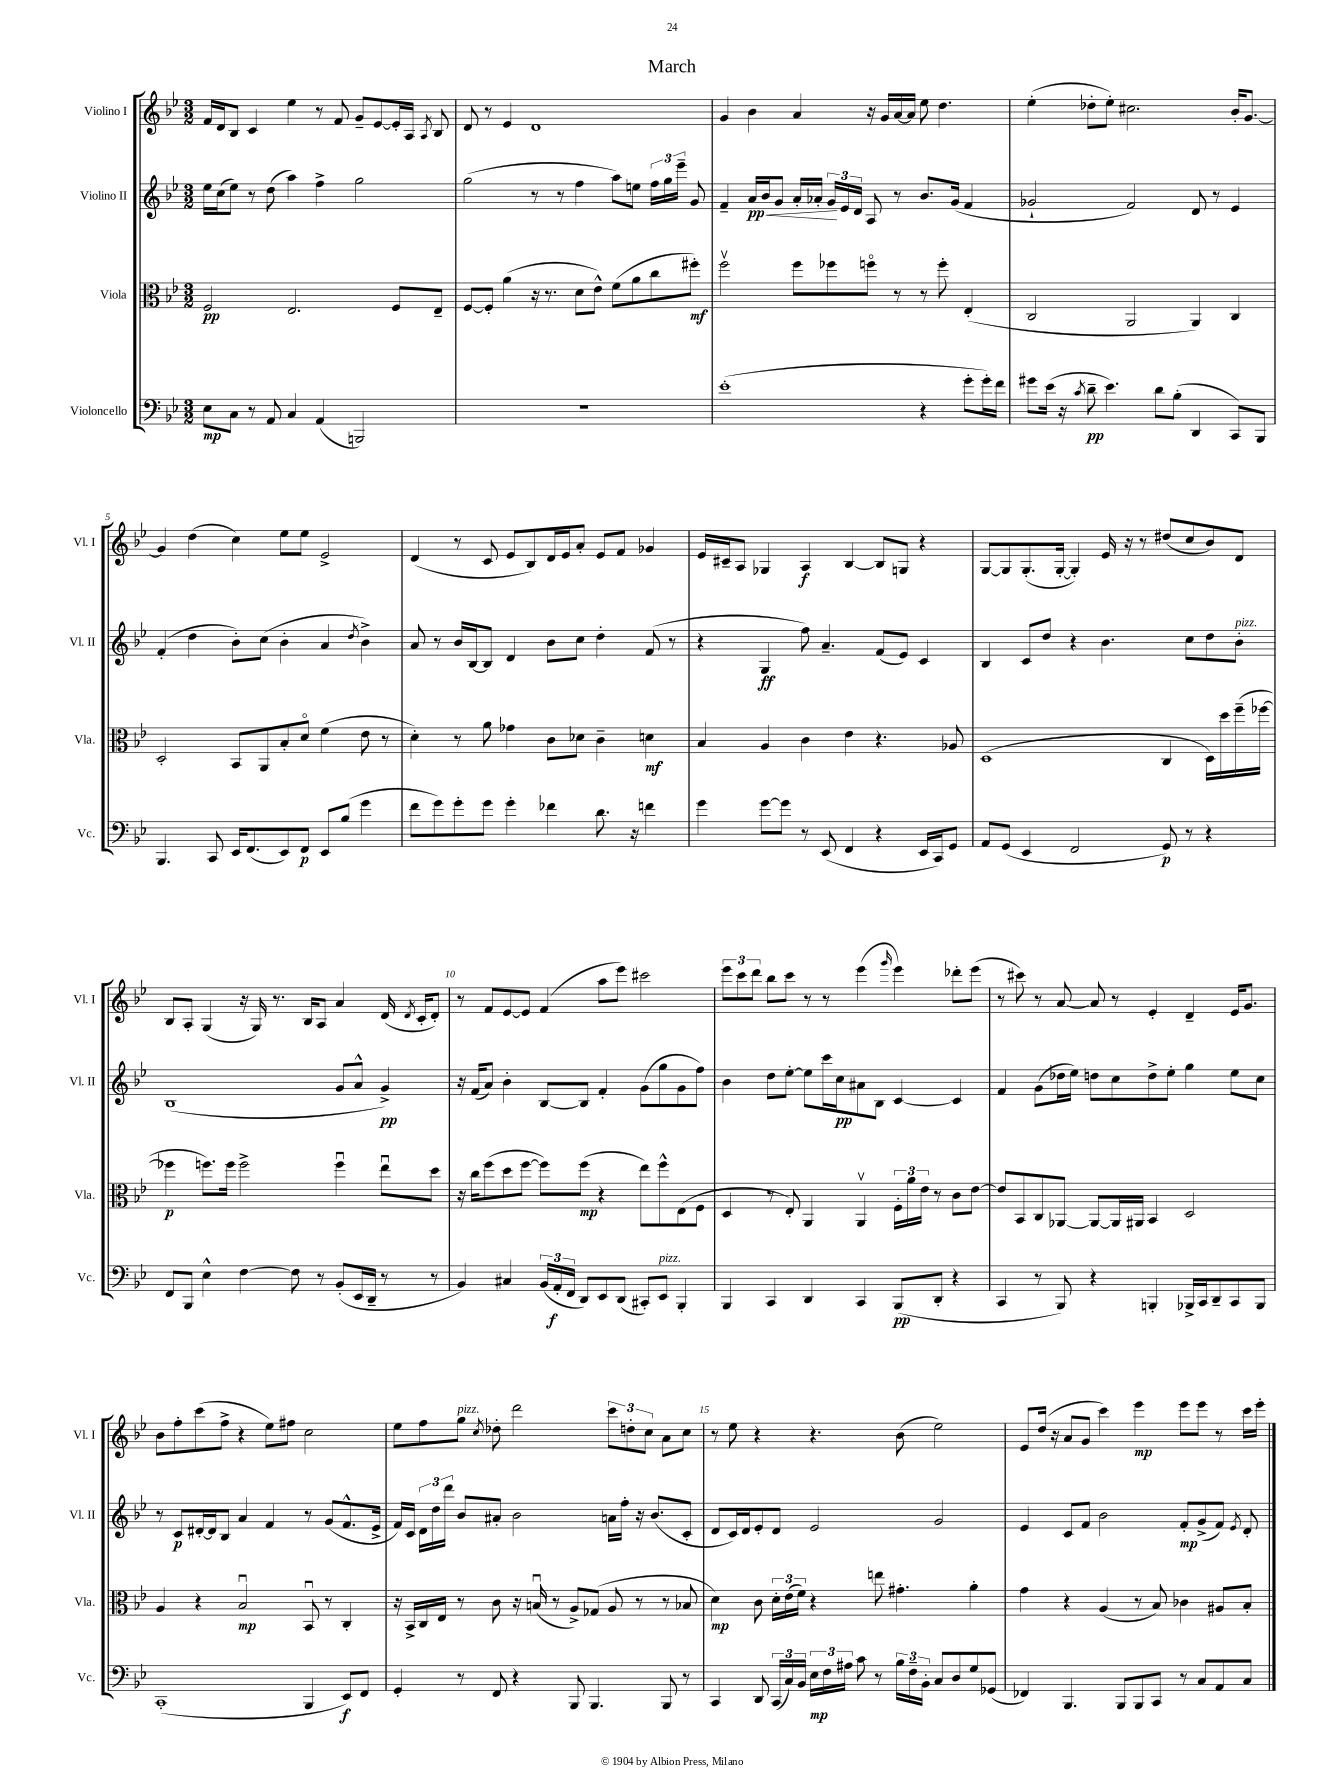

**kern	**kern	**kern	**kern
*staff4	*staff3	*staff2	*staff1
*clefF4	*clefC3	*clefG2	*clefG2
*k[b-e-]	*k[b-e-]	*k[b-e-]	*k[b-e-]
*M3/2	*M3/2	*M3/2	*M3/2
8E-	2F	16ee-	16f
.	.	(16cc	16d
8C	.	8ee-)	8B-
8r	.	8r	4c
8AA	.	(8dd	.
4C	2.E-	4aa)	4ee-
(4AA	.	4ff^	8r
.	.	.	8f
2BBB)	.	2gg	8g~
.	.	.	[8e-
.	8F	.	16e-']
.	.	.	16A
.	.	.	8qA
.	8E-~	.	8B-
=	=	=	=
1.r	[8F	(2gg	8d
.	8F']	.	8r
.	(4a	.	4e-
.	16r	8r	1d
.	8.r	.	.
.	.	8r	.
.	8d	4ff	.
.	8e-^^)	.	.
.	(8f	8aa)	.
.	8a	8ee	.
.	8cc	24ff	.
.	.	24gg	.
.	.	24eee-~	.
.	8ff#')	8g	.
=	=	=	=
(1e-'	2ffv	4f~	4g
.	.	16a	4b-
.	.	16b-	.
.	.	8g	.
.	8ff	16a'	4a
.	.	16a-'	.
.	8ff-	24g	.
.	.	24e-	.
.	.	24d	.
.	8ffo	8A	16r
.	.	.	16g
.	8r	8r	[16a
.	.	.	16a]
4r	8r	8.b-	8ee-
.	8ff'	.	4.dd
.	.	(16g	.
8g'	(4E-'	4f	.
16g')	.	.	.
16f	.	.	.
=	=	=	=
8g#	2C	2g-`	(4ee-'
(16e-	.	.	.
16r	.	.	.
8qc	.	.	.
8d~	.	.	8dd-'
4.e-)	.	.	8ee-')
.	2AA	2f)	2.cc#
8d	.	.	.
(8B-'	.	.	.
4DD	4AA)	8d	.
.	.	8r	.
8CC)	4C	4e-	16b-'
.	.	.	[8.g
8BBB-	.	.	.
=	=	=	=
4.BBB-	2D'	(4f'	4g]
.	.	4dd	(4dd
8CC	.	.	.
16EE-	8BB-	8b-')	4cc)
(8.FF	.	.	.
.	8AA	(8cc	.
8EE-)	8B-'	4b-'	8ee-
8FF	8do	.	8ee-
8EE-	(4f	4a	2e-^
(8B-	.	.	.
.	.	8qdd	.
4g	8e-	4b-^)	.
.	8r	.	.
=	=	=	=
8f	4d')	8a	(4d
8g)	.	8r	.
8g'	8r	16b-	8r
.	.	[16B-	.
8g	8a	8B-]	8c
4g'	4g-	4d	8e-
.	.	.	8B-)
4f-	8c	8b-	16d
.	.	.	16e-
.	8d-	8cc	8a'
8.d	4c~	4dd'	8e-
.	.	.	8f
16r	.	.	.
4f	4d	(8f	4g-
.	.	8r	.
=	=	=	=
4g	4B-	4r	16e-
.	.	.	16c#~
.	.	.	8A
[8g	4A	4G	4G-
8g]	.	.	.
8r	4c	8ff)	4A
(8EE-	.	4.a~	.
4FF	4e-	.	[4B-
4r	4.r	(8f	8B-]
.	.	8e-)	8G
16EE-	.	4c	4r
16CC)	.	.	.
8GG	8A-	.	.
=	=	=	=
8AA	(1D	4B-	[8G
(8GG	.	.	8G]
4EE-	.	8c	(8.G'
.	.	8dd	.
.	.	.	[16G'
2FF	.	4r	4G'])
.	.	4.b-	16e-
.	.	.	16r
.	.	.	8r
8GG)	4C	.	(8dd#
8r	.	8cc	8cc
4r	16D)	8dd	8b-)
.	16dd	.	.
.	(16ff~	8b-'	8d
.	[16ff-	.	.
=	=	=	=
8FF	4ff-]	(1B-	8B-
8BBB-	.	.	8A'
4E-^^	8.ff)	.	(4G
.	16ff	.	.
[4F	2ff^	.	16r
.	.	.	16G)
.	.	.	8.r
8F]	.	.	.
.	.	.	16B-
8r	.	.	8A
(8BB-'	4ffu	8g	4a
16EE-	.	8a^^	.
16DD~	.	.	.
8r	8ee-u	4g^)	(16d
.	.	.	8qd
.	.	.	16c'
8r	8dd	.	8d')
=	=	=	=
4BB-)	16r	16r	8r
.	16cc	(16f	.
.	(8ff	8a)	8f
4C#	8dd	4b-'	[8e-
.	[8ff	.	8e-]
(24BB-	8ff])	[8B-	(4f
24AA'	.	.	.
24FF	.	.	.
8DD)	(8ff	8B-]	.
8EE-	4r	4f'	8aa
(8DD	.	.	8eee-)
8CC#')	8ee-)	(8g	2ccc#
8EE-	8ff^^	8gg	.
4BBB-'	(8E-	8g	.
.	8F	8ff)	.
=	=	=	=
4BBB-	4D	4b-	12eee-
.	.	.	12ccc
.	.	.	12ddd
4CC	8r	8dd	8bb-
.	8E-')	[8ee-'	8ccc
4DD	4AA	8ee-]	8r
.	.	16ccc	8r
.	.	16cc	.
4CC	4AAv	8a#	(4eee-
.	.	8B-	.
.	.	.	16qqggg
(8BBB-	24F'	[4c	4eee-)
.	24a	.	.
.	24e-	.	.
8DD'	8r	.	.
4r	8c	4c]	8ddd-'
.	[8e-	.	(8eee-
=	=	=	=
4CC	8e-]	4f	8r
.	8BB-	.	8ccc#)
8r	8C	(8g	8r
8BBB-)	[8AA-	16dd-	[8a
.	.	16ee-)	.
4r	8AA-_	8dd	8a]
.	16AA-]	8cc	8r
.	16AA#	.	.
4BBB'	4BB-	8dd^	4e-'
.	.	8ee-'	.
16BBB-^	2D	4gg	4d~
16CC	.	.	.
8DD~	.	.	.
8CC	.	8ee-	16e-
.	.	.	8.g
8BBB-	.	8cc	.
=	=	=	=
(1CC'	4A	8r	8b-
.	.	8c	8ff'
.	4r	[16d#'	(8ccc
.	.	16d#]	.
.	.	8B-	8ff^
.	2B-u	4a	4r
.	.	4f	8ee-)
.	.	.	8ff#
4BBB-	8BB-u	8r	2cc
.	8r	(8g	.
8EE-)	4C'	8.f^^	.
8FF	.	.	.
.	.	16e-^	.
=	=	=	=
4GG'	16r	16f)	8ee-
.	16BB-^	16c	.
.	16C	24d	8ff
.	.	24dd	.
.	16E-	.	.
.	.	24ddd	.
8r	8r	8b-	8gg
.	.	.	8qcc
8FF	8c	8a#'	8dd-'
4r	16r	2b-	2ddd
.	(16Bu	.	.
.	8r	.	.
8BBB-	8A^)	.	.
4.BBB-	(8G-	.	.
.	8A	16a	12ccc
.	.	16ff'	.
.	.	.	12dd'
.	8r	16r	.
.	.	.	12cc
.	.	(8.b-	.
8BBB-	8r	.	8a
8r	8B-	8c'	8cc
=	=	=	=
4CC	4d)	8d	8r
.	.	16c)	8ee-
.	.	16d	.
8DD	8c	8e-'	4r
(24CC	24d'	8d	.
24C)	(24e-	.	.
24BB-	24f)	.	.
24E-	4r	2e-	4.r
24F	.	.	.
24A#	.	.	.
8c	.	.	.
8r	8ee	.	.
24B-	4.g#'	.	(8b-
24F~	.	.	.
24BB-'	.	.	.
8C	.	2g	2ee-)
8D	.	.	.
8G	4a'	.	.
(8GG-	.	.	.
=	=	=	=
4FF-)	4g	4e-	8e-
.	.	.	(16dd
.	.	.	16r
4.BBB-	4r	8c	8a
.	.	8f	8g
.	(4A	2b-	4ccc)
8BBB-	.	.	.
8BBB-	8r	.	4eee-
8CC	8B-)	.	.
8r	4c-	8f'	8eee-
8C	.	(8g^	8eee-
8AA	8A#	8f)	8r
.	.	8qe-	.
8C	8B-'	8d'	16ccc
.	.	.	16eee-'
==	==	==	==
*-	*-	*-	*-
